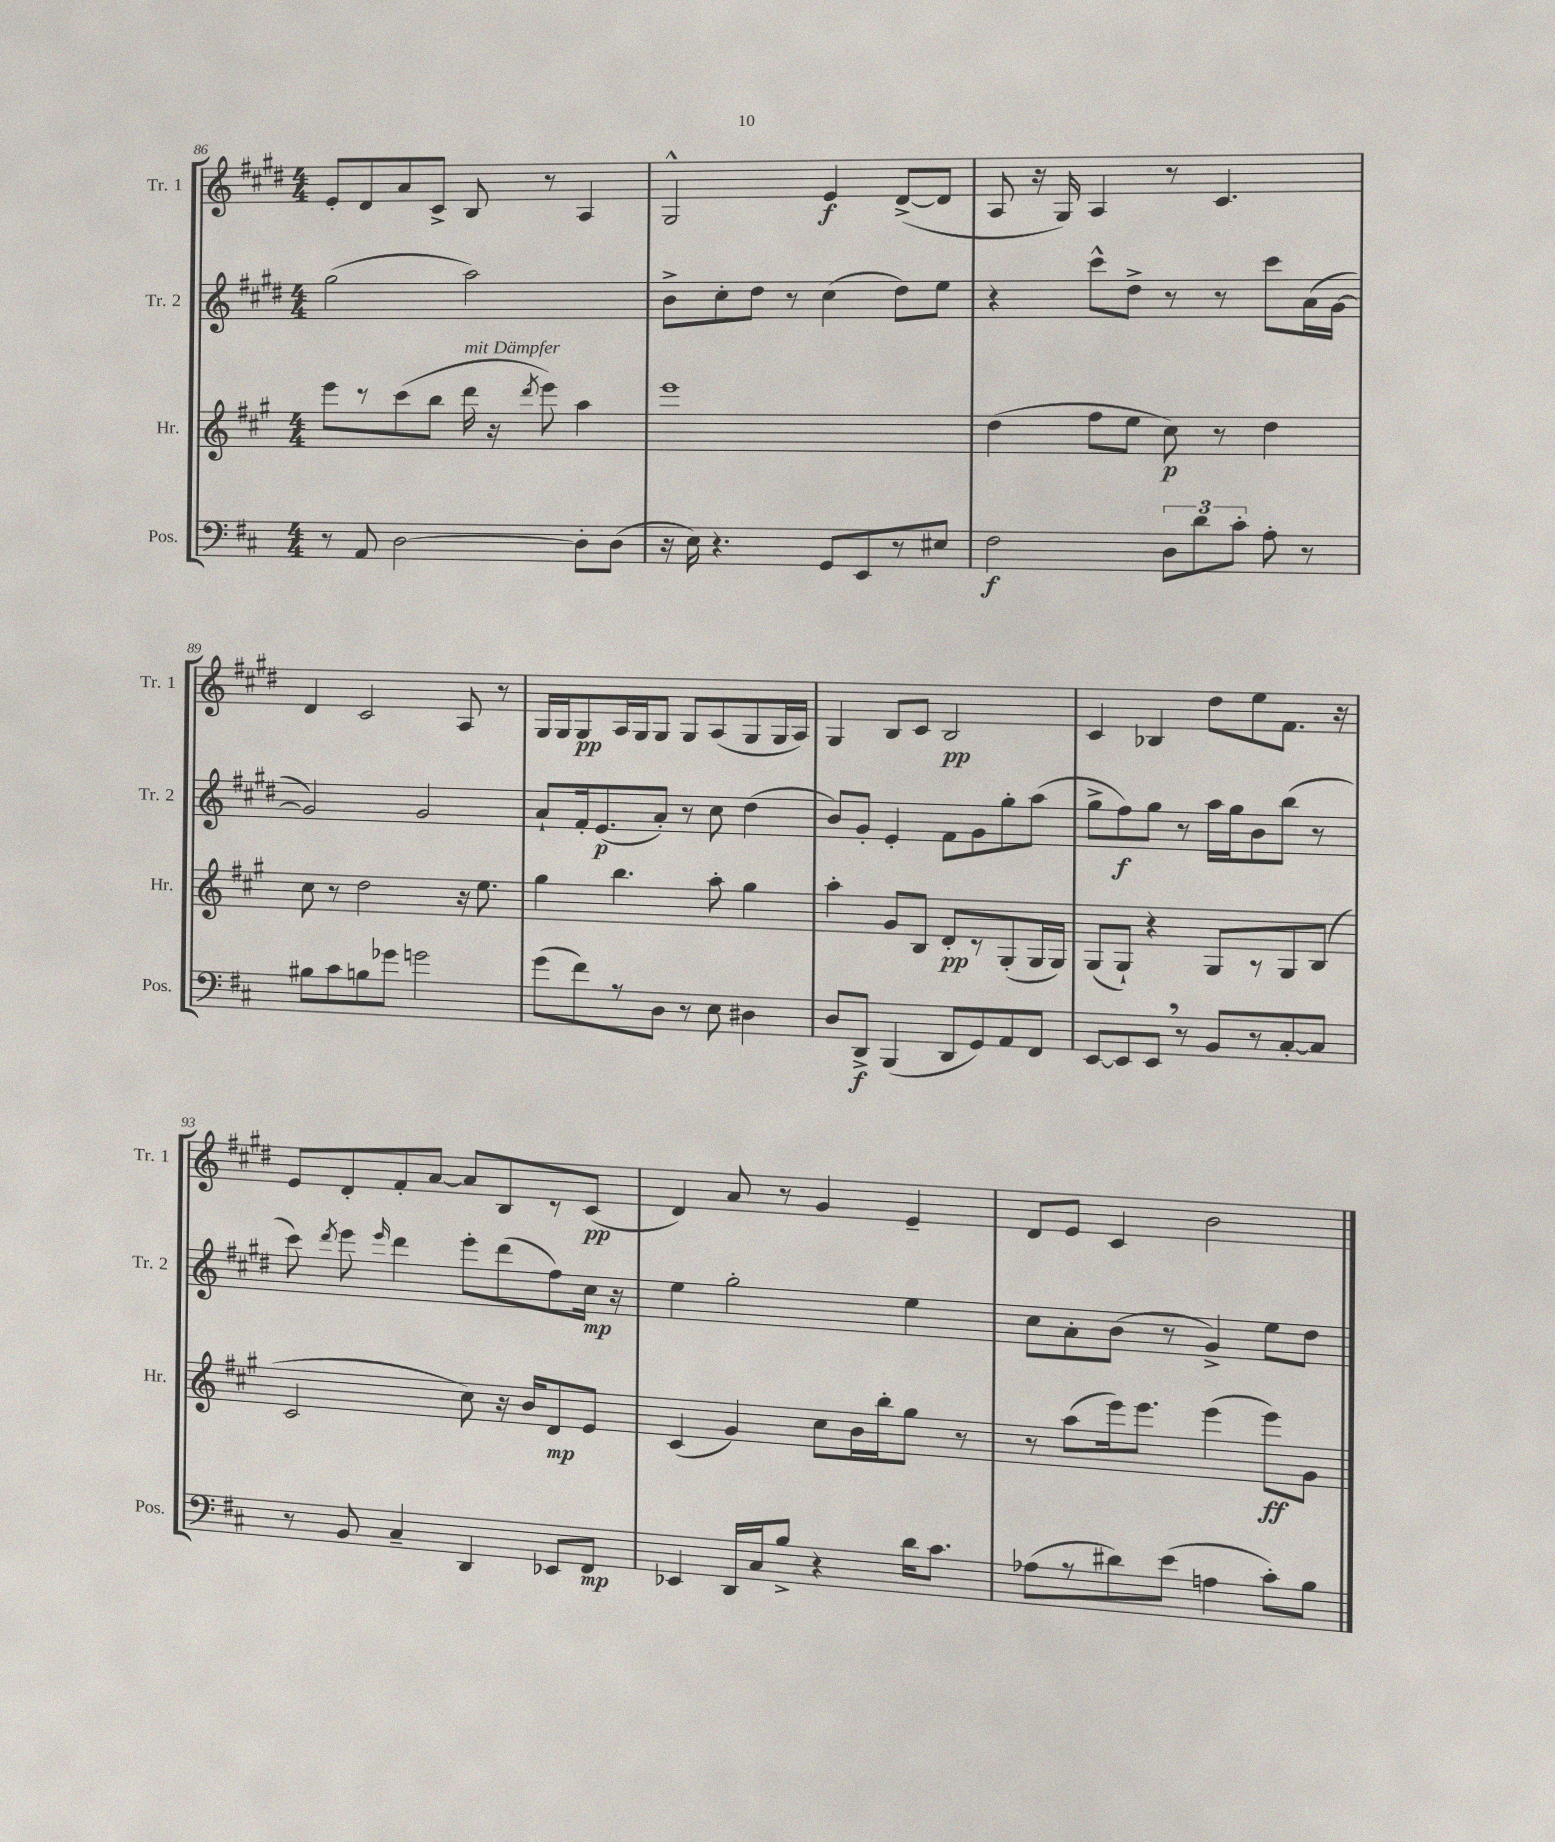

**kern	**dynam	**kern	**dynam	**kern	**dynam	**kern	**dynam
*part4	*part4	*part3	*part3	*part2	*part2	*part1	*part1
*staff4	*staff4	*staff3	*staff3	*staff2	*staff2	*staff1	*staff1
*I"Pos.	*	*I"Hr.	*	*I"Tr. 2	*	*I"Tr. 1	*
*I'Pos.	*	*I'Hr.	*	*I'Tr. 2	*	*I'Tr. 1	*
*clefF4	*	*clefG2	*	*clefG2	*	*clefG2	*
*k[f#c#]	*	*k[f#c#g#]	*	*k[f#c#g#d#]	*	*k[f#c#g#d#]	*
*M4/4	*	*M4/4	*	*M4/4	*	*M4/4	*
=86	=86	=86	=86	=86	=86	=86	=86
8r	.	8eee\L	.	(2gg#\	.	8e'/L	.
8AA/	.	8r	.	.	.	8d#/	.
[2D\	.	(8ccc#\	.	.	.	8a/	.
.	.	8bb\J	.	.	.	8c#^/J	.
!	!	!LO:TX:a:i:t=mit Dämpfer	!	!	!	!	!
.	.	16ddd\	.	2aa\)	.	8B/	.
.	.	16r	.	.	.	.	.
.	.	8qddd/	.	.	.	.	.
.	.	8eee\)	.	.	.	8r	.
8D'\L]	.	4aa\	.	.	.	4A/	.
(8D\J	.	.	.	.	.	.	.
=87	=87	=87	=87	=87	=87	=87	=87
16r	.	1eee	.	8b^\L	.	2G#^^/	.
16E\)	.	.	.	.	.	.	.
4.r	.	.	.	8cc#'\	.	.	.
.	.	.	.	8dd#\J	.	.	.
.	.	.	.	8r	.	.	.
8GG/L	.	.	.	(4cc#\	.	4e/	f
8EE/	.	.	.	.	.	.	.
8r	.	.	.	8dd#\L)	.	([8d#^/L	.
8E#X/J	.	.	.	8ee\J	.	8d#/J]	.
=88	=88	=88	=88	=88	=88	=88	=88
2F#\	f	(4dd\	.	4r	.	8A/	.
.	.	.	.	.	.	16r	.
.	.	.	.	.	.	16G#/)	.
.	.	8ff#\L	.	8ccc#^^\L	.	4A/	.
.	.	8ee\J	.	8dd#^\J	.	.	.
12D\L	.	8cc#\)	p	8r	.	8r	.
12d\	.	.	.	.	.	.	.
.	.	8r	.	8r	.	4.c#/	.
12c#'\J	.	.	.	.	.	.	.
8A'\	.	4dd\	.	8ccc#\L	.	.	.
8r	.	.	.	(16a\L	.	.	.
.	.	.	.	[16g#\JJ	.	.	.
!!LO:LB:g=z
=89	=89	=89	=89	=89	=89	=89	=89
8B#X\L	.	8cc#\	.	2g#/])	.	4d#/	.
8c#\	.	8r	.	.	.	.	.
8Bn\	.	2dd\	.	.	.	2c#/	.
8g-X\J	.	.	.	.	.	.	.
2gn\	.	.	.	2g#/	.	.	.
.	.	16r	.	.	.	8A/	.
.	.	8.ee\	.	.	.	.	.
.	.	.	.	.	.	8r	.
=90	=90	=90	=90	=90	=90	=90	=90
(8g\L	.	4gg#\	.	8a`/L	.	16G#/LL	.
.	.	.	.	.	.	16G#/J	.
8f#\)	.	.	.	16f#'/k	.	8G#/	pp
.	.	.	.	(8.e/	p	.	.
8r	.	4.bb\	.	.	.	16A/L	.
.	.	.	.	.	.	16G#/J	.
8D\J	.	.	.	8a'/J)	.	8G#/J	.
8r	.	.	.	8r	.	8G#/L	.
8E\	.	8aa'\	.	8cc#\	.	(8A/	.
4D#X\	.	4gg#\	.	(4dd#\	.	8G#/	.
.	.	.	.	.	.	16G#/L	.
.	.	.	.	.	.	16A/JJ)	.
=91	=91	=91	=91	=91	=91	=91	=91
8D/L	.	4aa'\	.	8b/L)	.	4G#/	.
8DD^/J	f	.	.	8g#'/J	.	.	.
(4BBB/	.	8g#/L	.	4e'/	.	8B/L	.
.	.	8B/J	.	.	.	8c#/J	.
8DD/L	.	8d'/L	pp	8f#\L	.	2B/	pp
8GG/)	.	8r	.	8g#\	.	.	.
8AA/	.	(8G#'/	.	8gg#'\	.	.	.
8FF#/J	.	16G#/L	.	(8aa\J	.	.	.
.	.	16G#/JJ)	.	.	.	.	.
=92	=92	=92	=92	=92	=92	=92	=92
[8EE/L	.	(8G#/L	.	8gg#^\L	.	4c#/	.
8EE/]	.	8G#`/J)	.	8ff#\)	f	.	.
8EE,/J	.	4r	.	8gg#\J	.	4B-X/	.
8r	.	.	.	8r	.	.	.
8BB/L	.	8G#/L	.	16aa\LL	.	8dd#\L	.
.	.	.	.	16gg#\J	.	.	.
8r	.	8r	.	8b\	.	8ee\	.
[8C#'/	.	8G#/	.	(8bb\J	.	8.f#\J	.
8C#/J]	.	(8B/J	.	8r	.	.	.
.	.	.	.	.	.	16r	.
!!LO:LB:g=z
=93	=93	=93	=93	=93	=93	=93	=93
8r	.	2c#/	.	8ccc#\)	.	8e/L	.
.	.	.	.	8qddd#/	.	.	.
8BB/	.	.	.	8eee\	.	8d#'/	.
.	.	.	.	16qqeee/	.	.	.
4C#~/	.	.	.	4ddd#\	.	8f#'/	.
.	.	.	.	.	.	[8a/J	.
4DD/	.	8cc#\)	.	8eee'\L	.	8a/L]	.
.	.	16r	.	(8ddd#\	.	8B/	.
.	.	16b/KL	.	.	.	.	.
8EE-X/L	.	8d/	mp	8ff#\)	.	8r	.
8FF#/J	mp	8e/J	.	16cc#\Jk	mp	(8c#/J	pp
.	.	.	.	16r	.	.	.
=94	=94	=94	=94	=94	=94	=94	=94
4EE-X/	.	(4c#/	.	4ee\	.	4d#/)	.
16DD/LL	.	4g#/)	.	2gg#'\	.	8a/	.
16C#/J	.	.	.	.	.	.	.
8B^/J	.	.	.	.	.	8r	.
4r	.	8cc#\L	.	.	.	4g#/	.
.	.	16b\L	.	.	.	.	.
.	.	16bb'\J	.	.	.	.	.
16d\KL	.	8gg#\J	.	4ee\	.	4e~/	.
8.c#\J	.	.	.	.	.	.	.
.	.	8r	.	.	.	.	.
=95	=95	=95	=95	=95	=95	=95	=95
(8A-X\L	.	8r	.	8cc#\L	.	8d#/L	.
8r	.	(8aa\L	.	8a'\	.	8e/J	.
8d#X\)	.	16eee\k)	.	(8b\J	.	4c#/	.
.	.	8.eee\J	.	.	.	.	.
(8e\J	.	.	.	8r	.	.	.
4An\	.	(4eee\	.	4g#^/)	.	2b\	.
8c#'\L)	.	8eee\L)	ff	8ee\L	.	.	.
8B\J	.	8g#\J	.	8dd#\J	.	.	.
==	==	==	==	==	==	==	==
*-	*-	*-	*-	*-	*-	*-	*-
